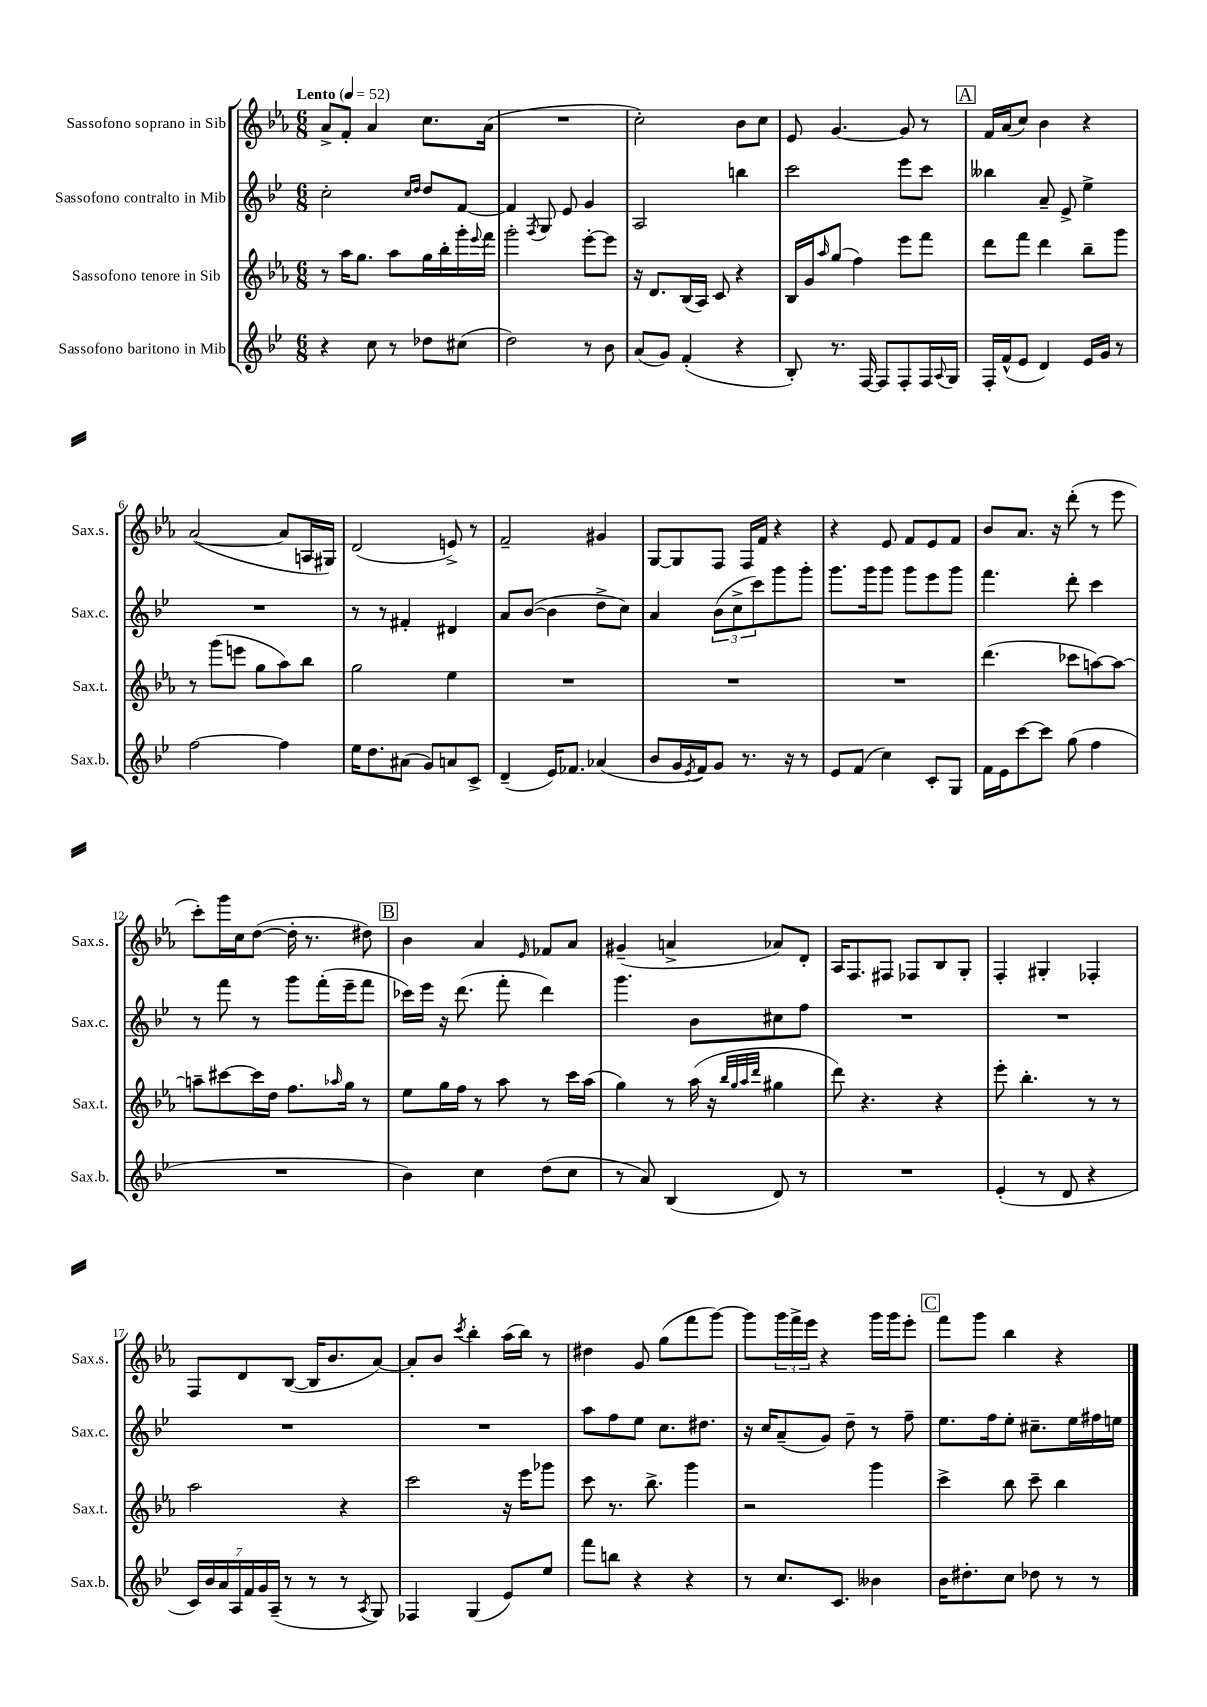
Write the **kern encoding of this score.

**kern	**kern	**kern	**kern
*staff4	*staff3	*staff2	*staff1
*clefG2	*clefG2	*clefG2	*clefG2
*k[b-e-]	*k[b-e-a-]	*k[b-e-]	*k[b-e-a-]
*M6/8	*M6/8	*M6/8	*M6/8
*MM52	*MM52	*MM52	*MM52
4r	8r	2cc'\	8a-^/L
.	16aa-\LK	.	8f'/J
.	8.gg\J	.	.
8cc\	.	.	4a-/
8r	8aa-\L	.	.
.	.	16qqcc/LL	.
.	.	16qqdd/JJ	.
8dd-\L	16gg\L	8dd/L	8.cc\L
.	16bb-'\	.	.
(8cc#\J	16ggg'\	[8f/J	.
.	8qqeee-/	.	.
.	16fff\JJ	.	(16a-\Jk
=	=	=	=
2dd\)	2ggg'\	4f/]	2.r
.	.	8qF/	.
.	.	8G/	.
.	.	8e-/	.
8r	[8eee-'\L	4g/	.
8b-\	8eee-\]J	.	.
=	=	=	=
(8a/L	16r	2A/	2cc'\)
.	8.d/L	.	.
8g/J)	.	.	.
(4f'/	(16B-/L	.	.
.	16A-/JJ)	.	.
.	8c/	.	.
4r	4r	4bb\	8b-\L
.	.	.	8cc\J
=	=	=	=
8B-'/)	16B-/LL	2ccc\	8e-/
.	16g/J	.	.
.	16qqaa-/	.	.
8.r	(8gg/J	.	[4.g/
.	4ff\)	.	.
[16F/	.	.	.
8F/]L	.	.	.
8F'/	8eee-\L	8eee-\L	8g/]
16F/L	8fff\J	8ccc\J	8r
8qqA/	.	.	.
16G/JJ	.	.	.
=	=	=	=
16F'/LL	8ddd\L	4bb--\	16f/LL
(16f^^/J	.	.	(16a-/J
8e-/J	8fff\J	.	8cc/J)
4d/)	4ddd\	8a~/	4b-\
.	.	8e-^/	.
16e-/LL	8bb-~\L	4ee-^\	4r
16g/JJ	.	.	.
8r	8ggg\J	.	.
=	=	=	=
[2ff\	8r	2.r	([2a-/
.	(8ggg\L	.	.
.	8eee\J	.	.
.	8gg\L	.	.
4ff\]	8aa-\)	.	8a-/]L
.	8bb-\J	.	16A/L
.	.	.	16G#/JJ)
=	=	=	=
16ee-\LK	2gg\	8r	(2d/
8.dd\	.	.	.
.	.	8r	.
(8a#\J	.	4f#'/	.
8g/L)	.	.	.
8a/	4ee-\	4d#/	8e^/)
8c^/J	.	.	8r
=	=	=	=
(4d~/	2.r	8a/L	2f~/
.	.	([8b-/J	.
16e-/LK)	.	4b-\]	.
8.f-/J	.	.	.
(4a-/	.	8dd^\L	4g#/
.	.	8cc\J)	.
=	=	=	=
8b-/L	2.r	4a/	[8G/L
16g/L	.	.	8G/]
8qe-/	.	.	.
16f/J)	.	.	.
8g/J	.	(12b-\L	8F/J
.	.	12cc^\	.
8.r	.	.	16F/LL
.	.	12ccc\)	.
.	.	.	16f/JJ
.	.	8ggg\	4r
16r	.	.	.
8r	.	8ggg'\J	.
=	=	=	=
8e-/L	2.r	8.ggg\L	4r
(8f/J	.	.	.
.	.	16ggg\k	.
4cc\)	.	8ggg\J	8e-/
.	.	8ggg\L	8f/L
8c'/L	.	8eee-\	8e-/
8G/J	.	8ggg\J	8f/J
=	=	=	=
16f\LL	(4.ddd\	4.fff\	8b-/L
16e-\J	.	.	.
[8ccc\	.	.	8.a-/J
8ccc\]J	.	.	.
.	.	.	16r
(8gg\	8ccc-\L	8ddd'\	(8ddd'\
4ff\	[8aa\)	4ccc\	8r
.	8aa\_J	.	8eee-\
=	=	=	=
2.r	8aa~\]L	8r	8ccc'\L)
.	[8ccc#\	8fff\	16ggg\L
.	.	.	16cc\J
.	16ccc#\]L	8r	([8dd\J
.	16dd\JJ	.	.
.	8.ff\L	8ggg\L	16dd'\]
.	.	.	8.r
.	.	(16fff'\L	.
.	16qqaa-/	.	.
.	16gg\Jk	16eee-~\J	.
.	8r	8fff\J	8dd#\)
=	=	=	=
4b-\)	8ee-\L	16ccc-\LL)	4b-\
.	.	16eee-\JJ	.
.	16gg\L	16r	.
.	16ff\JJ	(8.ddd\	.
4cc\	8r	.	4a-/
.	8aa-\	8fff'\	.
.	.	.	16qqe-/
(8dd\L	8r	4ddd\)	8f-/L
8cc\J	16ccc\LL	.	8a-/J
.	(16aa-\JJ	.	.
=	=	=	=
8r	4gg\)	4.ggg\	(4g#~/
8a/)	.	.	.
(4B-/	8r	.	4a^/
.	(16aa-\	8b-\L	.
.	16r	.	.
.	32qqbb-/LLL	.	.
.	32qqgg/	.	.
.	32qqaa-/	.	.
.	32qqddd/JJJ	.	.
8d/)	4gg#\	8cc#\	8a-/L)
8r	.	8ff\J	8d'/J
=	=	=	=
2.r	8ddd\)	2.r	16A-/LK
.	.	.	8.F/
.	4.r	.	.
.	.	.	8F#/J
.	.	.	8F-/L
.	4r	.	8B-/
.	.	.	8G'/J
=	=	=	=
(4e-'/	8eee-'\	2.r	4F'/
.	4.bb-'\	.	.
8r	.	.	4G#'/
8d/	.	.	.
4r	8r	.	4F-'/
.	8r	.	.
=	=	=	=
28c/LL)	2aa-\	2.r	8F/L
28b-/	.	.	.
28a/	.	.	.
28A/	.	.	.
.	.	.	8d/
28f/	.	.	.
28g/	.	.	.
(28A~/JJ	.	.	.
8r	.	.	([8B-/J
8r	.	.	16B-/]LK
.	.	.	8.b-/
8r	4r	.	.
8qA/	.	.	.
8G/)	.	.	[8a-/J)
=	=	=	=
4F-/	2ccc\	2.r	8a-'/]L
.	.	.	8b-/J
.	.	.	8qccc/
(4G/	.	.	4bb-'\
8e-/L)	16r	.	(16aa-\LL
.	16eee-\LK	.	16bb-\JJ)
8ee-/J	8ggg-\J	.	8r
=	=	=	=
8fff\L	8ccc\	8aa\L	4dd#\
8bb\J	8.r	8ff\	.
4r	.	8ee-\J	8g/
.	8.bb-^\	.	.
.	.	8.cc\L	(8gg\L
4r	4ggg\	.	8fff\
.	.	8.dd#\J	.
.	.	.	[8ggg\J)
=	=	=	=
8r	2r	16r	8ggg\]L
.	.	16cc/LK	.
8.cc/L	.	(8a~/	24ggg\L
.	.	.	24fff^\
.	.	.	24eee-\JJ
.	.	8g/J)	4r
8.c/J	.	.	.
.	.	8dd~\	.
4b--\	4ggg\	8r	16ggg\LL
.	.	.	16ggg\J
.	.	8ff~\	8eee-'\J
=	=	=	=
16b-\LK	4ccc^\	8.ee-\L	8fff\L
8.dd#'\	.	.	.
.	.	.	8ggg\J
.	.	16ff\k	.
8cc\J	8bb-\	8ee-'\J	4bb-\
8dd-\	8ccc~\	8.cc#~\L	.
8r	4bb-\	.	4r
.	.	16ee-\L	.
8r	.	16ff#\	.
.	.	16ee\JJ	.
==	==	==	==
*-	*-	*-	*-
